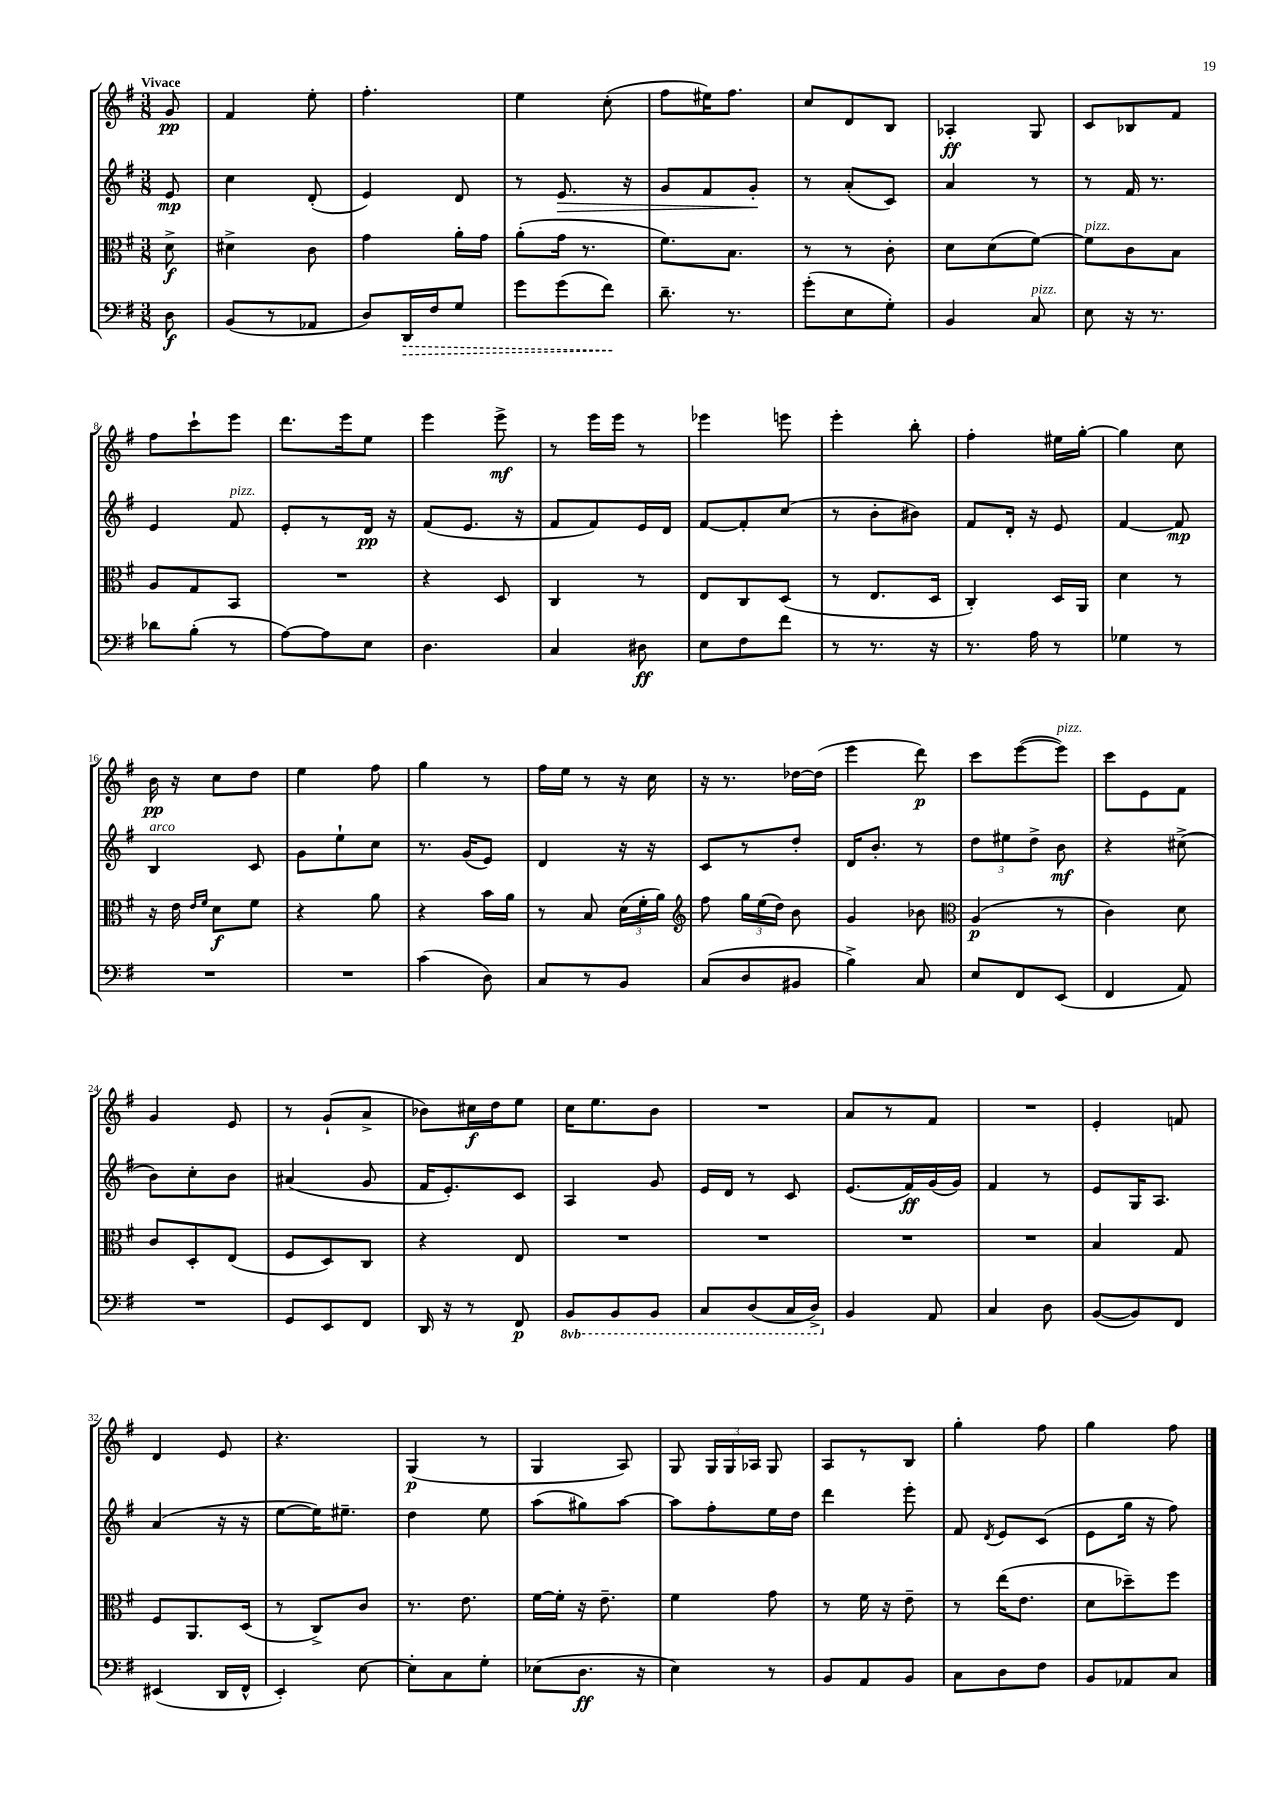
<<
\new StaffGroup <<
\new Staff = "s0" {
    \clef treble \key g \major \numericTimeSignature \time 3/8 \partial 8 \tempo "Vivace"
    \autoBeamOff g'8\pp |
    fis'4 e''8-. |
    fis''4.-. |
    e''4 c''8-.( |
    fis''8[ eis''16) fis''8.] |
    c''8[ d'8 b8] |
    aes4-.\ff g8 |
    c'8[ bes8 fis'8] |
    fis''8[ c'''8-! e'''8] |
    d'''8.[ e'''16 e''8] |
    e'''4 e'''8->\mf |
    r8 e'''16[ e'''16] r8 |
    ees'''4 e'''8 |
    e'''4-. b''8-. |
    fis''4-. eis''16[ g''16]~-. |
    g''4 c''8 |
    b'16\pp r16 c''8[ d''8] |
    e''4 fis''8 |
    g''4 r8 |
    fis''16[ e''16] r8 r16 c''16 |
    r16 r8. des''16[~ des''16]( |
    e'''4 d'''8\p) |
    c'''8[ e'''8~( e'''8]^\markup { \italic "pizz." }) |
    c'''8[ e'8 fis'8] |
    g'4 e'8 |
    r8 g'8[-!( a'8]-> |
    bes'8[) cis''16\f d''16 e''8] |
    c''16[ e''8. b'8] |
    R4. |
    a'8[ r8 fis'8] |
    R4. |
    e'4-. f'8 |
    d'4 e'8 |
    r4. |
    g4\p( r8 |
    g4 a8) |
    g8 \tuplet 3/2 { g16[ g16 aes16] } g8 |
    a8[ r8 b8] |
    g''4-. fis''8 |
    g''4 fis''8 \bar "|." |
}
\new Staff = "s1" {
    \clef treble \key g \major \numericTimeSignature \time 3/8 \partial 8
    \autoBeamOff e'8\mp |
    c''4 d'8-.( |
    e'4) d'8 |
    r8 e'8.\> r16 |
    g'8[ fis'8 g'8]-.\! |
    r8 a'8[-.( c'8]) |
    a'4 r8 |
    r8 fis'16 r8. |
    e'4 fis'8^\markup { \italic "pizz." } |
    e'8[-. r8 d'16]\pp r16 |
    fis'8[( e'8.] r16 |
    fis'8[ fis'8) e'16 d'16] |
    fis'8[~ fis'8-. c''8]( |
    r8 b'8[-. bis'8]) |
    fis'8[ d'16]-. r16 e'8 |
    fis'4~ fis'8\mp |
    b4^\markup { \italic "arco" } c'8 |
    g'8[ e''8-! c''8] |
    r8. g'16[( e'8]) |
    d'4 r16 r16 |
    c'8[ r8 d''8]-. |
    d'16[ b'8.]-. r8 |
    \tuplet 3/2 { d''8[ eis''8 d''8]-> } b'8\mf |
    r4 cis''8->( |
    b'8[) c''8-. b'8] |
    ais'4( g'8 |
    fis'16[ e'8.-.) c'8] |
    a4 g'8 |
    e'16[ d'16] r8 c'8 |
    e'8.[( fis'16\ff) g'16( g'16]) |
    fis'4 r8 |
    e'8[ g16 a8.] |
    a'4( r16 r16 |
    e''8[~ e''16) eis''8.]-- |
    d''4 e''8 |
    a''8[( gis''8) a''8]~ |
    a''8[ fis''8-. e''16 d''16] |
    d'''4 e'''8-. |
    fis'8 \acciaccatura { d'8 } e'8[ c'8]( |
    e'8[ g''16] r16 fis''8) \bar "|." |
}
\new Staff = "s2" {
    \clef alto \key g \major \numericTimeSignature \time 3/8 \partial 8
    \autoBeamOff d'8->\f |
    dis'4-> c'8 |
    g'4 a'16[-. g'16] |
    a'8[-.( g'16] r8. |
    fis'8.[) b8.] |
    r8 r8 c'8-. |
    d'8[ d'8( fis'8]~) |
    fis'8[^\markup { \italic "pizz." } c'8 b8] |
    a8[ g8 b,8] |
    R4. |
    r4 d8 |
    c4 r8 |
    e8[ c8 d8]( |
    r8 e8.[ d16] |
    c4-.) d16[ a,16] |
    d'4 r8 |
    r16 e'16 \grace { e'16[ fis'16] } d'8[\f fis'8] |
    r4 a'8 |
    r4 b'16[ a'16] |
    r8 b8 \tuplet 3/2 { d'16[( fis'16-. a'16]) } |
    \clef treble fis''8 \tuplet 3/2 { g''16[ e''16( d''16]) } b'8 |
    g'4 bes'8 |
    \clef alto a4\p( r8 |
    c'4) d'8 |
    c'8[ d8-. e8]( |
    fis8[ d8) c8] |
    r4 e8 |
    R4. |
    R4. |
    R4. |
    R4. |
    b4 g8 |
    fis8[ a,8. d16]( |
    r8 c8[->) c'8] |
    r8. e'8. |
    fis'16[~ fis'16]-. r16 e'8.-- |
    fis'4 g'8 |
    r8 fis'16 r16 e'8-- |
    r8 e''16[( e'8.] |
    d'8[ des''8--) fis''8] \bar "|." |
}
\new Staff = "s3" {
    \clef bass \key g \major \numericTimeSignature \time 3/8 \set Staff.ottavationMarkups = #ottavation-simple-ordinals \partial 8
    \autoBeamOff d8\f |
    b,8[( r8 aes,8] |
    d8[) \once \override Hairpin.style = #'dashed-line d,16\> fis16 g8] |
    g'8[ g'8( fis'8]\!) |
    d'8.-- r8. |
    g'8[-.( e8 g8]-.) |
    b,4 c8^\markup { \italic "pizz." } |
    e8 r16 r8. |
    des'8[ b8]-.( r8 |
    a8[~) a8 e8] |
    d4. |
    c4 dis8\ff |
    e8[ fis8 fis'8] |
    r8 r8. r16 |
    r8. a16 r8 |
    ges4 r8 |
    R4. |
    R4. |
    c'4( d8) |
    c8[ r8 b,8] |
    c8[( d8 bis,8] |
    b4->) c8 |
    e8[ fis,8 e,8]( |
    fis,4 a,8) |
    R4. |
    g,8[ e,8 fis,8] |
    d,16 r16 r8 fis,8\p |
    \ottava #-1 b,,8[ b,,8 b,,8] |
    c,8[ d,8( c,16 d,16]->) \ottava #0 |
    b,4 a,8 |
    c4 d8 |
    b,8[~( b,8) fis,8] |
    eis,4( d,16[ fis,16]-^ |
    e,4-.) e8~ |
    e8[-. c8 g8]-. |
    ees8[( d8.]\ff r16 |
    e4) r8 |
    b,8[ a,8 b,8] |
    c8[ d8 fis8] |
    b,8[ aes,8 c8] \bar "|." |
}
>>
>>
